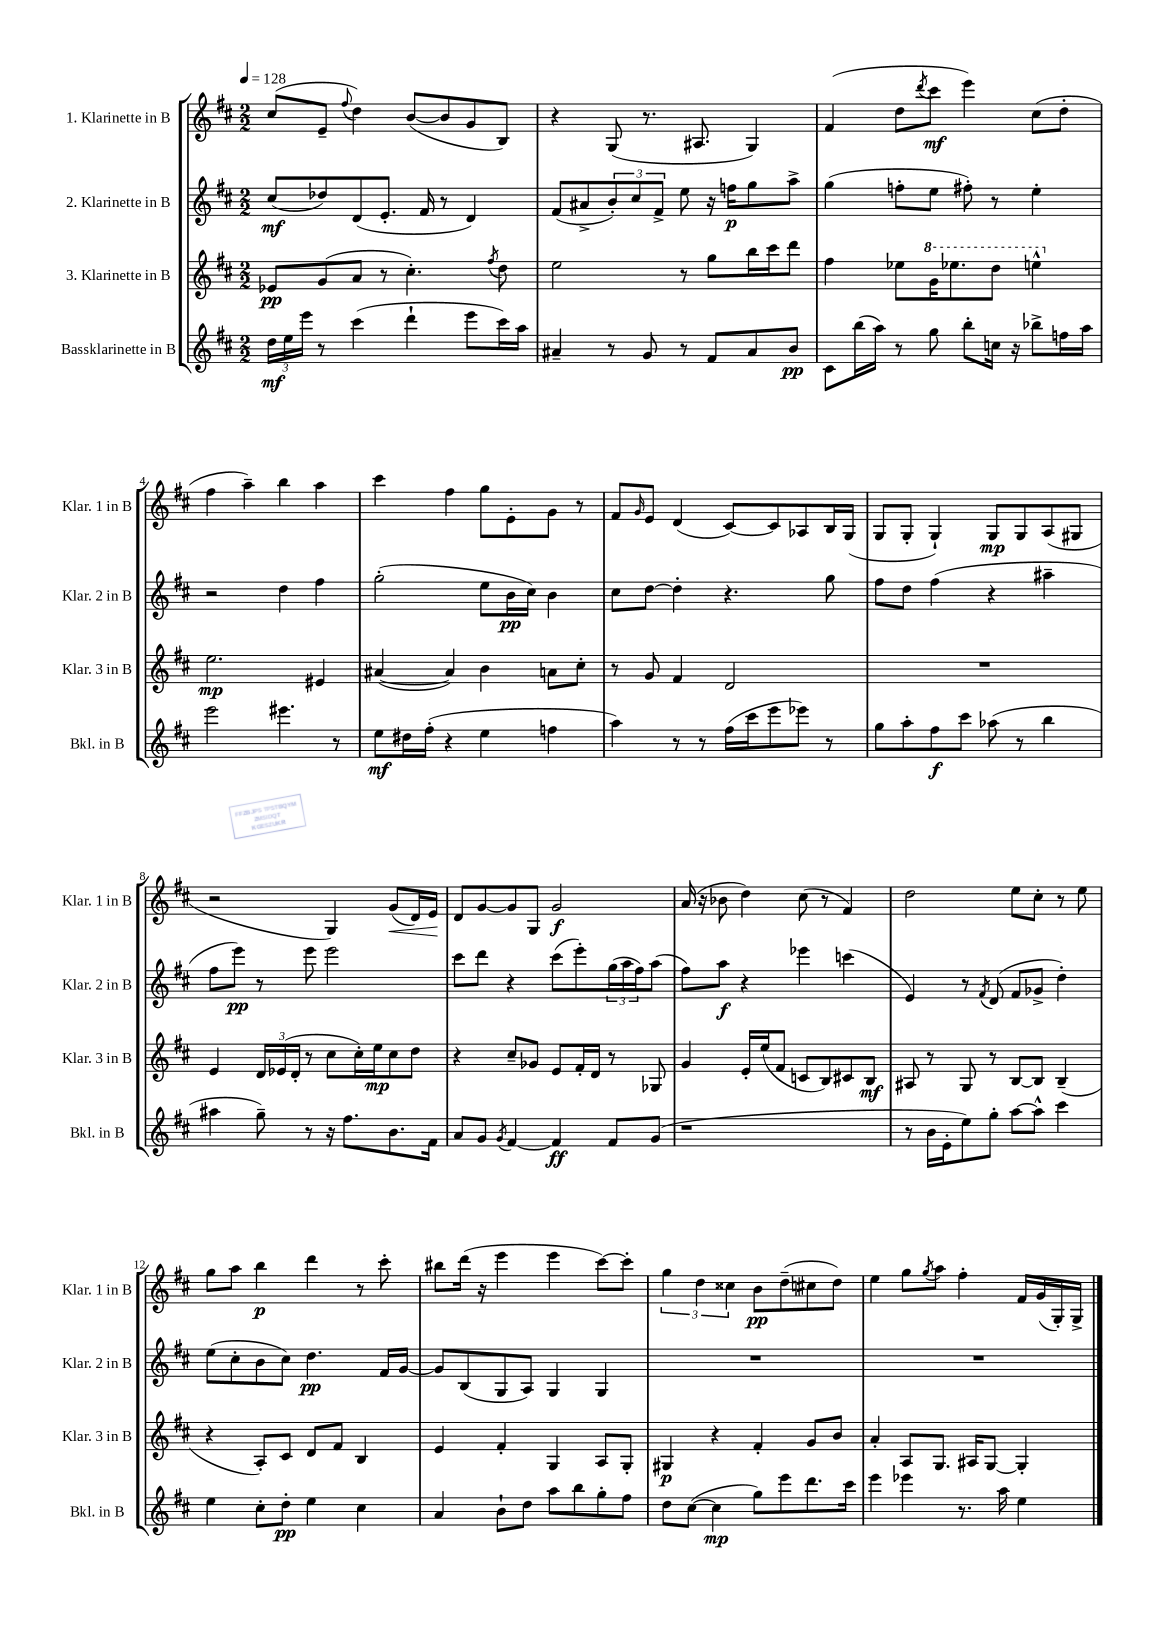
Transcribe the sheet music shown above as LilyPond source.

<<
\new StaffGroup <<
\new Staff = "s0" \with { instrumentName = "1. Klarinette in B" shortInstrumentName = "Klar. 1 in B" } {
    \clef treble \key d \major \numericTimeSignature \time 2/2 \tempo 4 = 128
    cis''8( e'8-- \appoggiatura { fis''8 } d''4) b'8~( b'8 g'8 b8) |
    r4 g8( r8. ais8. g4) |
    fis'4( d''8 \acciaccatura { d'''8 } cis'''8\mf e'''4) cis''8( d''8-. |
    fis''4 a''4--) b''4 a''4 |
    cis'''4 fis''4 g''8 e'8-. g'8 r8 |
    fis'8 \grace { g'16 } e'8 d'4( cis'8~) cis'8 aes8 b16 g16( |
    g8 g8-. g4-!) g8\mp g8 a8( gis8 |
    r2 g4) g'8\<( d'16) e'16\! |
    d'8 g'8~ g'8 g8 g'2\f |
    a'16( r16 bes'8 d''4) cis''8( r8 fis'4) |
    d''2 e''8 cis''8-. r8 e''8 |
    g''8 a''8 b''4\p d'''4 r8 cis'''8-. |
    bis''8 d'''16( r16 e'''4 e'''4 cis'''8~) cis'''8-. |
    \tuplet 3/2 { g''4 d''4 cisis''4 } b'8\pp d''8--( cis''8 d''8) |
    e''4 g''8 \acciaccatura { g''8 } a''8 fis''4-. fis'16 g'16( g16-.) g16-> \bar "|." |
}
\new Staff = "s1" \with { instrumentName = "2. Klarinette in B" shortInstrumentName = "Klar. 2 in B" } {
    \clef treble \key d \major \numericTimeSignature \time 2/2
    cis''8\mf( des''8) d'8( e'8.-. fis'16 r8 d'4) |
    fis'8( ais'8-> \tuplet 3/2 { b'8-.) cis''8 fis'8-> } e''8 r16 f''16\p g''8 a''8-> |
    g''4( f''8-. e''8 fis''8-.) r8 e''4-. |
    r2 d''4 fis''4 |
    g''2-.( e''8 b'16\pp cis''16) b'4 |
    cis''8 d''8~ d''4-. r4. g''8 |
    fis''8 d''8 fis''4( r4 ais''4-- |
    fis''8 e'''8\pp) r8 e'''8 e'''2 |
    cis'''8 d'''8 r4 cis'''8( e'''8-.) \tuplet 3/2 { g''16( a''16 fis''16) } a''8( |
    fis''8) a''8\f r4 ees'''4 c'''4( |
    e'4) r8 \acciaccatura { fis'8 } d'8( fis'8 ges'8-> d''4-.) |
    e''8( cis''8-. b'8 cis''8) d''4.\pp fis'16 g'16~ |
    g'8 b8( g8 a8) g4 g4 |
    R1 |
    R1 \bar "|." |
}
\new Staff = "s2" \with { instrumentName = "3. Klarinette in B" shortInstrumentName = "Klar. 3 in B" } {
    \clef treble \key d \major \numericTimeSignature \time 2/2
    ees'8\pp g'8( a'8 r8 cis''4.-.) \acciaccatura { fis''8 } d''8 |
    e''2 r8 g''8 b''16 cis'''16 d'''8 |
    fis''4 ees''8 \ottava #1 g''16 ees'''8. d'''8 e'''4-^ \ottava #0 |
    e''2.\mp eis'4 |
    ais'4~( ais'4) b'4 a'8 cis''8-. |
    r8 g'8 fis'4 d'2 |
    R1 |
    e'4 \tuplet 3/2 { d'16 ees'16( d'16-. } r8 cis''8 cis''16-.) e''16\mp cis''8 d''8 |
    r4 cis''8-- ges'8 e'8 fis'16-. d'16 r8 ges8 |
    g'4 e'16-. e''16( fis'8 c'8 b8) cis'8 b8\mf |
    ais8 r8 g8 r8 b8~ b8 b4--( |
    r4 a8-.) cis'8 d'8 fis'8 b4 |
    e'4 fis'4-. g4 a8 g8-. |
    gis4\p r4 fis'4-. g'8 b'8 |
    a'4-. a8 g8. ais16 g8~ g4-. \bar "|." |
}
\new Staff = "s3" \with { instrumentName = "Bassklarinette in B" shortInstrumentName = "Bkl. in B" } {
    \clef treble \key d \major \numericTimeSignature \time 2/2
    \tuplet 3/2 { d''16\mf e''16 e'''16 } r8 cis'''4( d'''4-! e'''8 cis'''16) a''16 |
    ais'4-- r8 g'8 r8 fis'8 ais'8 b'8\pp |
    cis'8 b''16( a''16) r8 g''8 b''8-. c''16 r16 bes''8-> f''16 a''16 |
    e'''2 eis'''4. r8 |
    e''8\mf dis''16 fis''16-.( r4 e''4 f''4 |
    a''4) r8 r8 fis''16( cis'''16 e'''8 ees'''8) r8 |
    g''8 a''8-. fis''8\f cis'''8 aes''8( r8 b''4 |
    ais''4 g''8--) r8 r16 fis''8. b'8. fis'16 |
    a'8 g'8 \acciaccatura { g'8 } fis'4~ fis'4\ff fis'8 g'8( |
    r1 |
    r8 b'16 e'16-. e''8) g''8-. a''8~ a''8-^ cis'''4 |
    e''4 cis''8-. d''8-.\pp e''4 cis''4 |
    a'4 b'8-! d''8 a''8 b''8 g''8-. fis''8 |
    d''8 cis''8~( cis''4\mp g''8) e'''8 d'''8. cis'''16 |
    e'''4 ees'''4 r8. a''16 e''4 \bar "|." |
}
>>
>>
